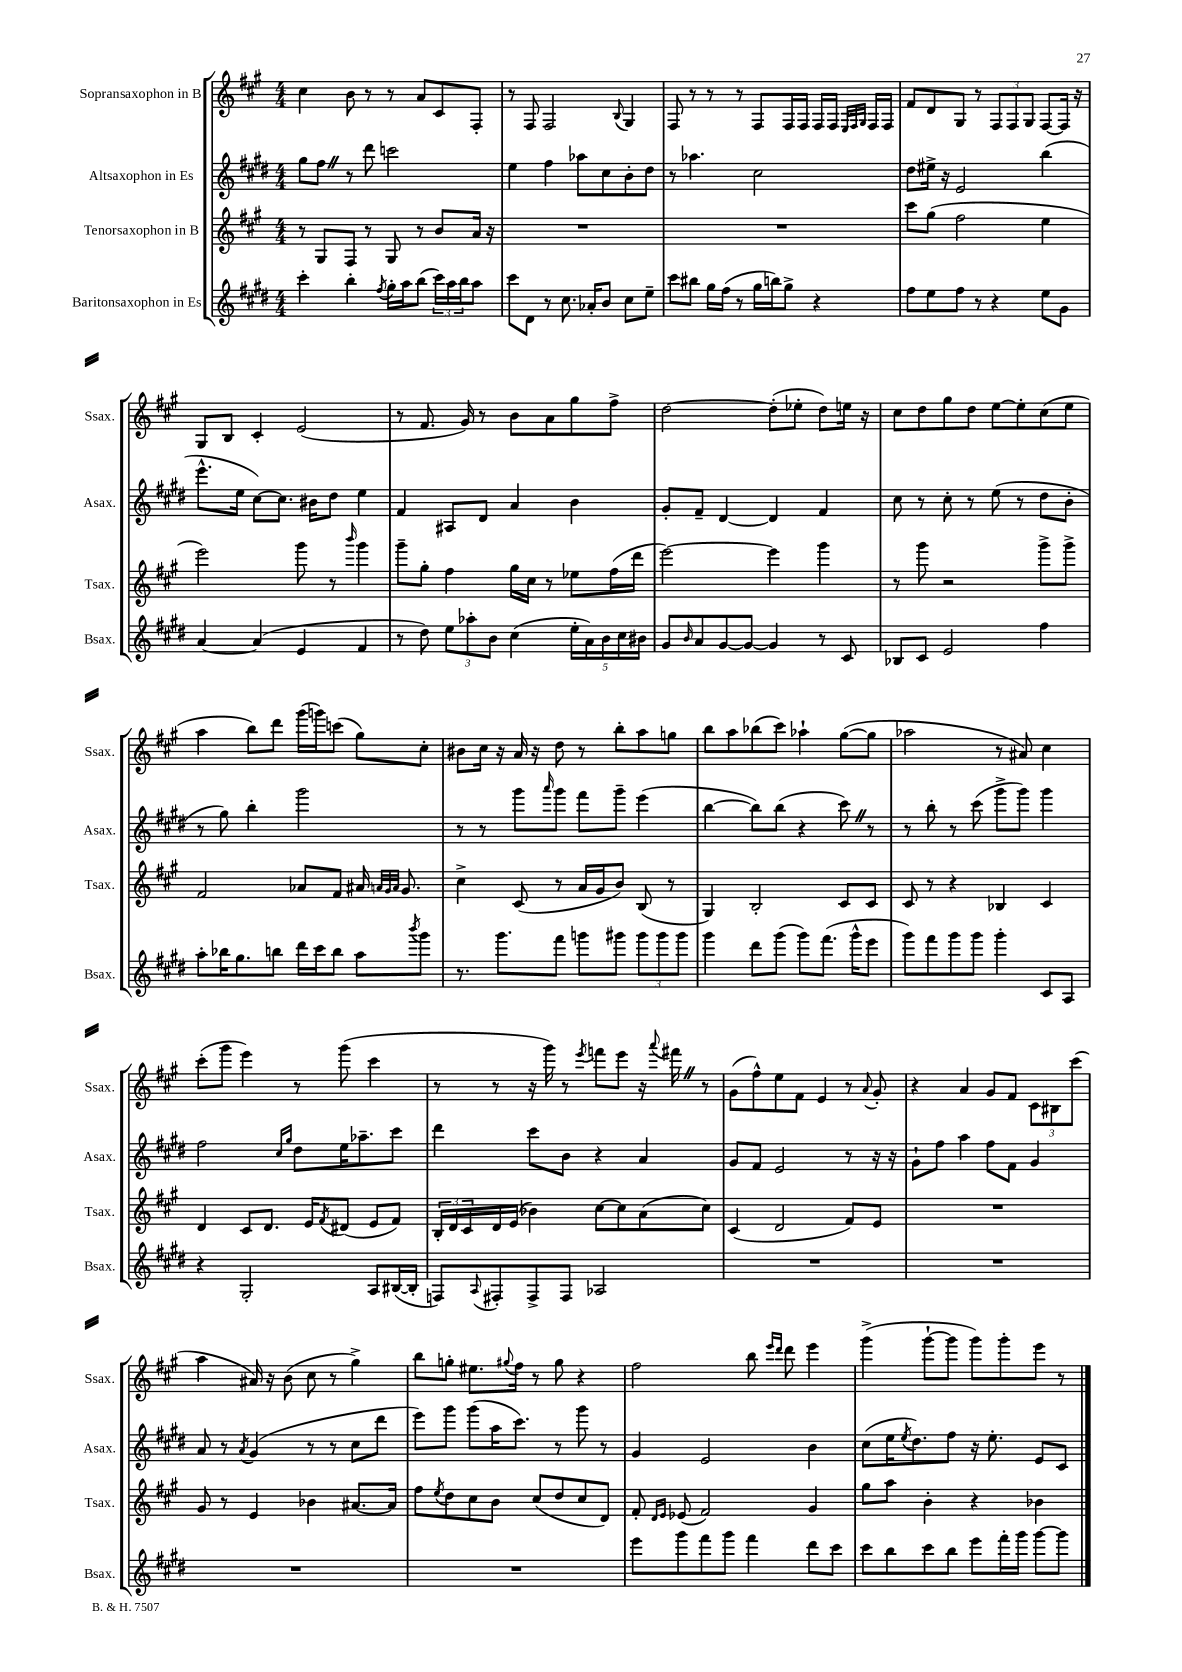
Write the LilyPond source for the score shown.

<<
\new StaffGroup <<
\new Staff = "s0" \with { instrumentName = "Sopransaxophon in B" shortInstrumentName = "Ssax." } {
    \clef treble \key a \major \numericTimeSignature \time 4/4
    cis''4 b'8 r8 r8 a'8 cis'8 fis8-. |
    r8 fis8 fis2 \appoggiatura { b8 } gis4 |
    fis8 r8 r8 r8 fis8 fis16 fis16 fis16 fis16 \grace { e32 fis32 gis32 } fis16 fis16 |
    fis'8 d'8 gis8 r8 \tuplet 3/2 { fis8 fis8 gis8 } fis8~ fis16 r16 |
    gis8 b8 cis'4-. e'2( |
    r8 fis'8. gis'16) r8 b'8 a'8 gis''8 fis''8-> |
    d''2~ d''8-.( ees''8-. d''8) e''16 r16 |
    cis''8 d''8 gis''8 d''8 e''8~ e''8-. cis''8( e''8 |
    a''4 b''8) d'''8 gis'''16( g'''16) c'''8( gis''8) cis''8-. |
    bis'8 cis''16 r16 a'16 r16 d''8 r8 b''8-. a''8 g''8 |
    b''8 a''8 bes''8( cis'''8) aes''4-! gis''8~( gis''8 |
    aes''2 r8 ais'8) cis''4 |
    cis'''8-.( gis'''8 e'''4) r8 gis'''8( cis'''4 |
    r8 r8 r16 gis'''16) r8 \acciaccatura { e'''8 } f'''8 e'''8 r16 \appoggiatura { a'''8 } fis'''16 \once \override BreathingSign.text = \markup { \musicglyph "scripts.caesura.straight" } \breathe r8 |
    gis'8( fis''8-^) e''8 fis'8 e'4 r8 \appoggiatura { a'8 } gis'8-. |
    r4 a'4 gis'8 fis'8 \tuplet 3/2 { cis'8 bis8 cis'''8( } |
    a''4 ais'16) r16 b'8( cis''8 r8 gis''4->) |
    b''8 g''8-. eis''8. \appoggiatura { gis''8 } fis''16 r8 gis''8 r4 |
    fis''2 b''8 \grace { e'''16 d'''16 } d'''8 e'''4 |
    gis'''4->( gis'''8~-! gis'''8 gis'''8) gis'''8-. e'''8 r8 \bar "|." |
}
\new Staff = "s1" \with { instrumentName = "Altsaxophon in Es" shortInstrumentName = "Asax." } {
    \clef treble \key e \major \numericTimeSignature \time 4/4
    gis''8 fis''8 \once \override BreathingSign.text = \markup { \musicglyph "scripts.caesura.straight" } \breathe r8 dis'''8 c'''2 |
    e''4 fis''4 aes''8 cis''8 b'8-. dis''8 |
    r8 aes''4. cis''2 |
    dis''8 eis''16-> r16 e'2 b''4( |
    e'''8.-^ e''16 cis''8~) cis''8. bis'16 dis''8 e''4 |
    fis'4 ais8 dis'8 a'4 b'4 |
    gis'8-. fis'8-- dis'4~ dis'4 fis'4 |
    cis''8 r8 cis''8-. r8 e''8( r8 dis''8 b'8-. |
    r8 gis''8) b''4-. gis'''2 |
    r8 r8 gis'''8 \grace { a'''16 } gis'''8 fis'''8 gis'''8-- e'''4( |
    b''4~ b''8) b''8( r4 cis'''8) \once \override BreathingSign.text = \markup { \musicglyph "scripts.caesura.straight" } \breathe r8 |
    r8 b''8-. r8 cis'''8( gis'''8-> gis'''8) gis'''4 |
    fis''2 \grace { cis''16 gis''16 } dis''8 e''16 aes''8.-- cis'''8 |
    dis'''4 cis'''8 b'8 r4 a'4 |
    gis'8 fis'8 e'2 r8 r16 r16 |
    gis'8-! fis''8 a''4 fis''8 fis'8 gis'4 |
    a'8 r8 \acciaccatura { a'8 } gis'4( r8 r8 cis''8 dis'''8 |
    e'''8) gis'''8 gis'''8( a''16 cis'''8.) r8 gis'''8 r8 |
    gis'4 e'2 b'4 |
    cis''8( e''16 \acciaccatura { e''8 } dis''8.) fis''8 r16 e''8.-. e'8 cis'8 \bar "|." |
}
\new Staff = "s2" \with { instrumentName = "Tenorsaxophon in B" shortInstrumentName = "Tsax." } {
    \clef treble \key a \major \numericTimeSignature \time 4/4
    r8 gis8 fis8 r8 gis8 r8 b'8 a'16 r16 |
    R1 |
    R1 |
    cis'''8 gis''8( fis''2 e''4 |
    e'''2) gis'''8 r8 \grace { b'''16 } gis'''4 |
    gis'''8-- gis''8-. fis''4 gis''16 cis''16 r8 ees''8 fis''16( d'''16 |
    e'''2~) e'''4 gis'''4 |
    r8 gis'''8 r2 gis'''8-> gis'''8-> |
    fis'2 aes'8 fis'8 ais'16 \grace { a'32 gis'32 a'32 } gis'8. |
    cis''4-> cis'8( r8 a'16 gis'16 b'8) b8( r8 |
    gis4) b2-. cis'8 cis'8 |
    cis'8 r8 r4 bes4 cis'4 |
    d'4 cis'8 d'8. e'16 \acciaccatura { fis'8 } dis'8( e'8 fis'8) |
    \tuplet 3/2 { b16-. d'16 cis'16 } d'16 e'16( bes'4) cis''8~ cis''8 a'8( cis''8) |
    cis'4( d'2 fis'8) e'8 |
    R1 |
    gis'8 r8 e'4 bes'4 ais'8.~ ais'16 |
    fis''8 \acciaccatura { e''8 } d''8 cis''8 b'8 cis''8( d''8 cis''8 d'8) |
    fis'8-. \grace { d'16 e'16 } ees'8( fis'2) gis'4 |
    gis''8 a''8 b'4-. r4 bes'4 \bar "|." |
}
\new Staff = "s3" \with { instrumentName = "Baritonsaxophon in Es" shortInstrumentName = "Bsax." } {
    \clef treble \key e \major \numericTimeSignature \time 4/4
    cis'''4-. b''4-. \acciaccatura { fis''8 } gis''16-. a''16 b''8( \tuplet 3/2 { cis'''16) a''16 b''16 } a''8 |
    cis'''8 dis'8 r8 cis''8. aes'16-. b'8 cis''8 e''8-- |
    cis'''8 bis''8 gis''16 fis''16( r8 gis''16 b''16) gis''8-> r4 |
    fis''8 e''8 fis''8 r8 r4 e''8 gis'8 |
    a'4~ a'4( e'4 fis'4 |
    r8 dis''8) \tuplet 3/2 { e''8 aes''8-. b'8 } cis''4( \tuplet 5/4 { e''16-. a'16) b'16 cis''16 bis'16 } |
    gis'8 \grace { b'16 } a'8 gis'8~ gis'8~ gis'4 r8 cis'8 |
    bes8 cis'8 e'2 fis''4 |
    a''8-. bes''16 gis''8. b''8 dis'''16 cis'''16 b''8 a''8 \acciaccatura { b'''8 } gis'''8 |
    r8. gis'''8. fis'''8 g'''8 gis'''8 \tuplet 3/2 { gis'''8 gis'''8 gis'''8 } |
    gis'''4 dis'''8 gis'''8( gis'''8) fis'''8.( gis'''16-^ e'''8 |
    gis'''8) fis'''8 gis'''8 gis'''8 gis'''4-. cis'8 a8 |
    r4 gis2-. a8 bis16~( bis16-. |
    f8) \appoggiatura { a8 } fis8-. fis8-> fis8 aes2 |
    R1 |
    R1 |
    R1 |
    R1 |
    e'''8 gis'''8 fis'''8 gis'''8 fis'''4 dis'''8 cis'''8 |
    cis'''8 b''8 cis'''8 b''8 e'''8 fis'''16-. gis'''16 gis'''8~ gis'''8 \bar "|." |
}
>>
>>
\layout { \context { \Score \remove "Bar_number_engraver" } }
